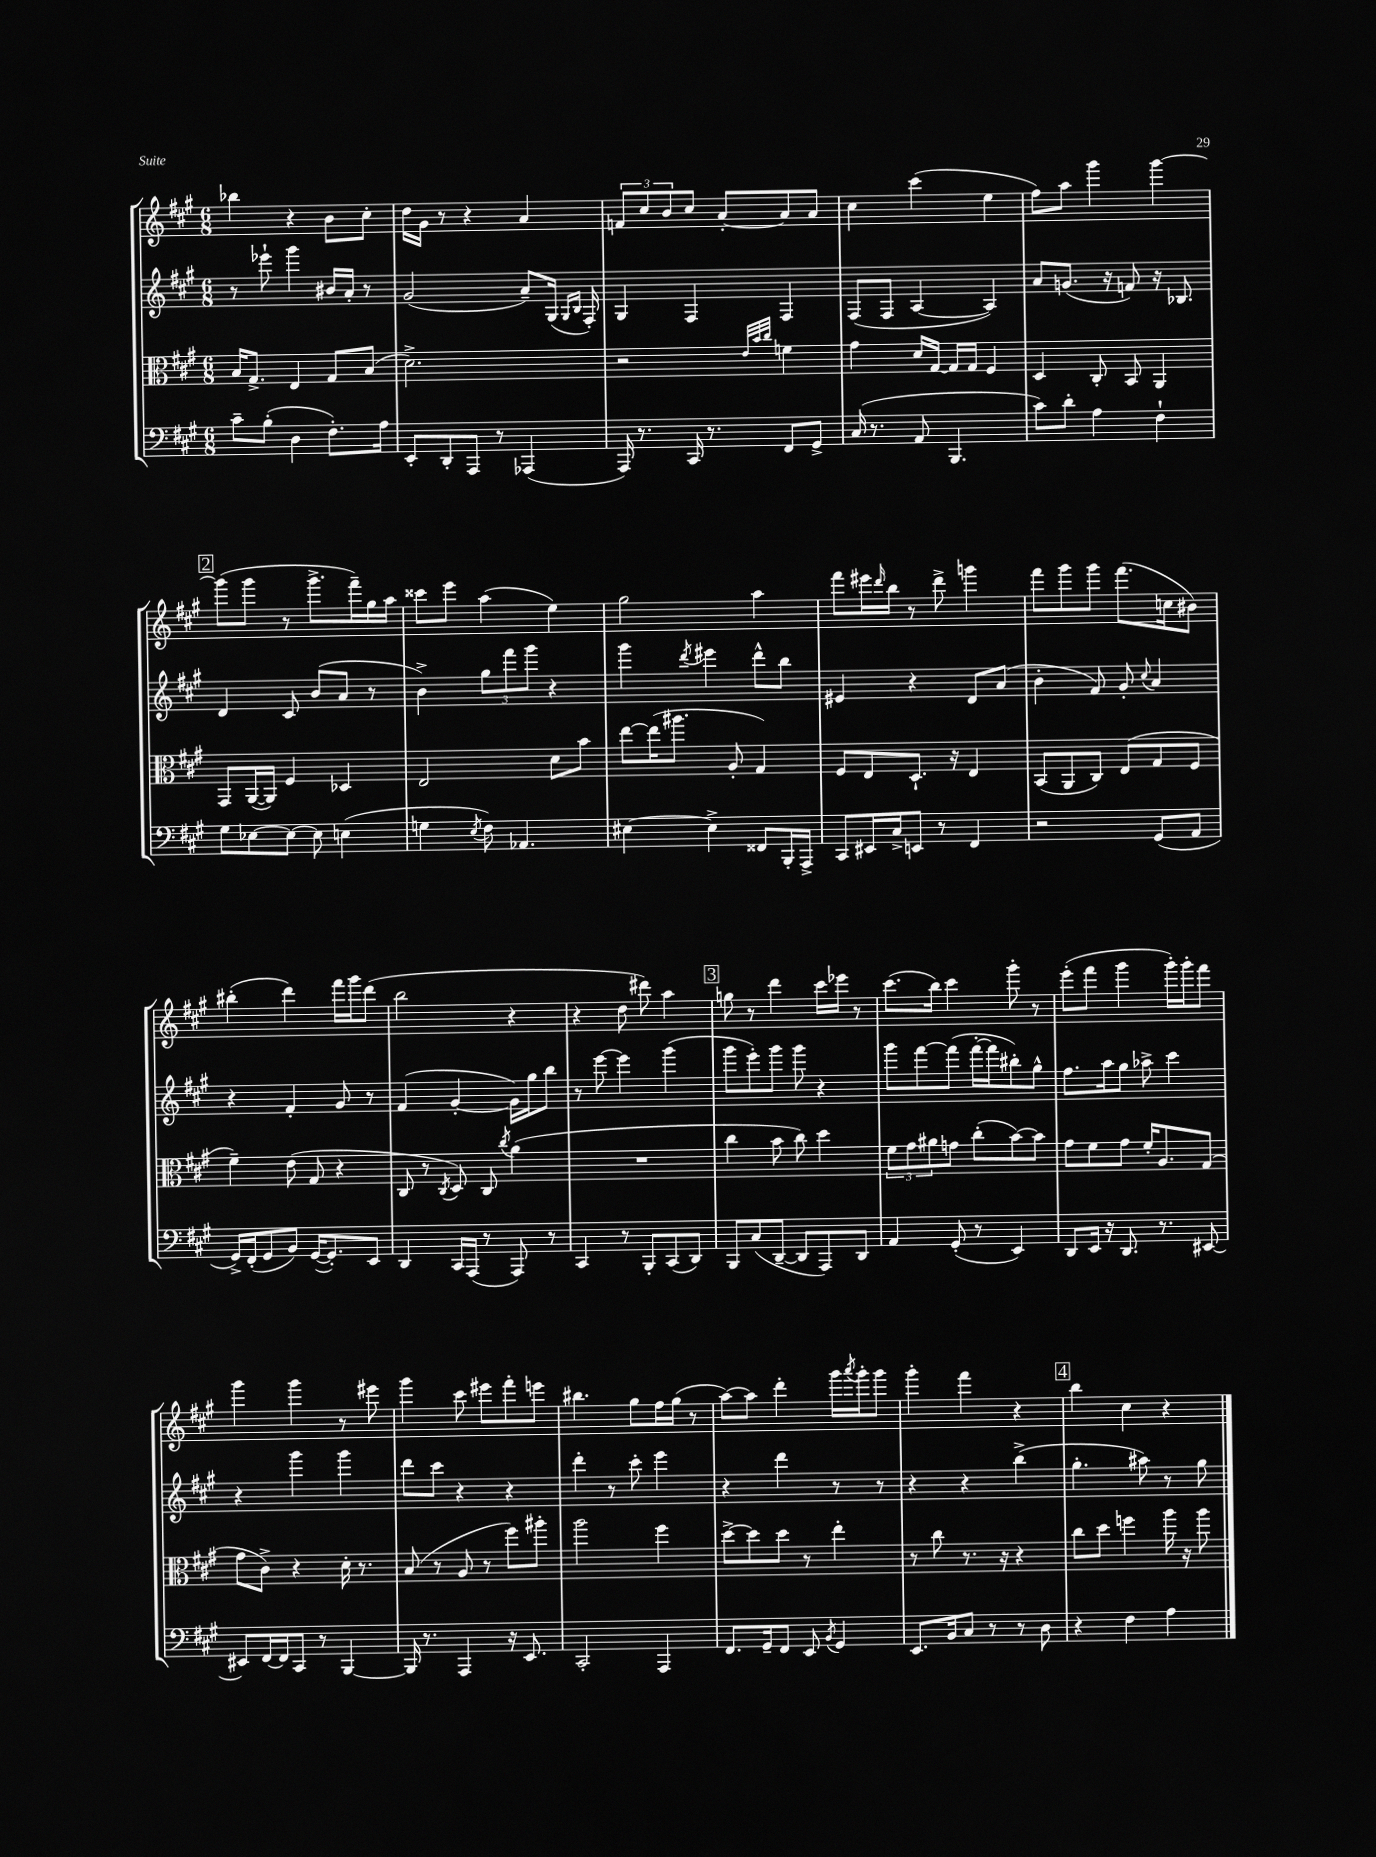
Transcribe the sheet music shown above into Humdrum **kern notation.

**kern	**kern	**kern	**kern
*staff4	*staff3	*staff2	*staff1
*clefF4	*clefC3	*clefG2	*clefG2
*k[f#c#g#]	*k[f#c#g#]	*k[f#c#g#]	*k[f#c#g#]
*M6/8	*M6/8	*M6/8	*M6/8
8c#~\L	16B/LK	8r	4bb-\
.	8.G#^/J	.	.
(8B'\J	.	8eee-`\	.
4D\	4E/	4ggg#\	4r
8.F#'\L)	8G#/L	16b#/LL	8b\L
.	.	16a'/JJ	.
.	(8B/J	8r	8cc#'\J
16A\Jk	.	.	.
=	=	=	=
8EE'/L	2.d^\)	(2g#/	16dd\LL
.	.	.	16g#\JJ
8DD'/	.	.	8r
8AAA/J	.	.	4r
8r	.	.	.
(4AAA-/	.	8a~/L)	4a/
.	.	(16G#/Jk	.
.	.	16qqG#/LL	.
.	.	16qqB/JJ	.
.	.	16F#'/)	.
=	=	=	=
16AAA/)	2r	4G#/	12f/L
8.r	.	.	.
.	.	.	12cc#/
.	.	.	12b/
16CC#/	.	4F#/	8cc#/J
8.r	.	.	.
.	.	.	[8a'/L
.	32qqe/LLL	.	.
.	32qqb/	.	.
.	32qqcc#/JJJ	.	.
8FF#/L	4f\	4F#/	8a/]
8GG#^/J	.	.	8a/J
=	=	=	=
(16C#/	4g#\	(8F#/L	4cc#\
8.r	.	.	.
.	.	8F#/J	.
8AA/	16d/LL	[4A/	(4ccc#\
.	[16G#/JJ	.	.
4.BBB/	16G#/]LL	.	.
.	16G#/JJ	.	.
.	4F#/	4A/])	4ee\
=	=	=	=
8c#\L)	4D/	8a/L	8ff#\L)
8d'\J	.	(8.g/J	8aa\J
4A\	8C#'/	.	4ggg#\
.	.	16r	.
.	8BB/	8f/)	.
4F#`\	4AA/	16r	[4ggg#\
.	.	8.B-/	.
=	=	=	=
8G#\L	8GG#/L	4d/	(8ggg#\]L
[8E-\	([16AA/L	.	8ggg#\J
.	16AA/]JJ)	.	.
8E-\_J	4F#/	8c#/	8r
8E-\]	.	(8b/L	8.ggg#^\L
(4E\	4D-/	8a/J	.
.	.	.	16fff#~\L)
.	.	8r	16gg#\
.	.	.	16aa\JJ
=	=	=	=
4G\	2E/	4b^\)	8ccc##\L
.	.	.	8eee\J
8qE/	.	.	.
8F#\)	.	12gg#\L	(4aa\
.	.	12fff#\	.
4.AA-/	.	.	.
.	.	12ggg#\J	.
.	8d\L	4r	4ee\)
.	8b\J	.	.
=	=	=	=
[4E#\	[8ee\L	4ggg#\	2gg#\
.	(16ee\]K	.	.
.	8.aa#\J	.	.
.	.	8qddd/	.
4E#^\]	.	4eee#\	.
.	8A'/	.	.
8FF##/L	4G#/)	8ddd^^\L	4aa\
16BBB'/L	.	8bb\J	.
16AAA^/JJ	.	.	.
=	=	=	=
8CC#/L	8F#/L	4e#/	8fff#\L
16EE#/L	8E/	.	16eee#\L
.	.	.	16qqddd/
16C#^/J	.	.	16bb\JJ
8EE/J	8.D`/J	4r	8r
8r	.	.	8ddd^\
.	16r	.	.
4FF#/	4E/	8d/L	4ggg\
.	.	(8a/J	.
=	=	=	=
2r	(8BB/L	4b'\	8fff#\L
.	8AA/	.	8ggg#\
.	8C#/J)	8f#/)	8ggg#\J
.	(8E/L	8g#'/	(8.fff#\L
.	.	8qqcc#/	.
(8GG#/L	8G#/	4a/	.
.	.	.	16cc\k
8AA/J	8F#/J	.	8b#\J)
=	=	=	=
16GG#^/LL)	4f#~\)	4r	(4bb#'\
(16FF#'/J	.	.	.
8GG#/	.	.	.
8BB/J)	(8e\	4f#'/	4ddd\)
([16GG#/LK	8G#/	.	.
8.GG#'/])	.	.	.
.	4r	8g#/	16fff#\LL
.	.	.	16ggg#\J
8EE/J	.	8r	(8ddd\J
=	=	=	=
4DD/	8C#/	(4f#/	2bb\
.	8r	.	.
.	8qC#/	.	.
16CC#/LL	8D/)	[4g#'/	.
(16AAA/JJ	.	.	.
8r	8C#/	.	.
.	8qcc#/	.	.
8AAA/)	(4a\	16g#\]LL)	4r
.	.	16gg#\J	.
8r	.	8bb\J	.
=	=	=	=
4CC#/	2.r	8r	4r
.	.	[8eee\	.
8r	.	4eee\]	8dd\
8BBB'/L	.	.	8ddd#\)
(8CC#/	.	(4ggg#\	4aa\
8DD/J)	.	.	.
=	=	=	=
8BBB/L	4cc#\	8ggg#\L	8gg\
(8C#/	.	8eee'\)	8r
[8DD~/J	8b\	8ggg#\J	4ddd\
8DD/]L	8cc#\)	8ggg#\	.
8AAA/)	4dd\	4r	16ccc#\LL
.	.	.	16eee-\JJ
8DD/J	.	.	8r
=	=	=	=
4AA/	12f#\L	8ggg#\L	(8.ccc#\L
.	12g#\	.	.
.	.	[8fff#\	.
.	12a#\	.	.
.	.	.	16bb\Jk)
(8GG#'/	8g\J	(8fff#\]J	4ccc#\
8r	(8cc#'\L	[16fff#'\LL	.
.	.	16fff#\]J	.
4EE/)	[8b\)	8bb#'\)	8ggg#'\
.	8b\]J	8gg#^^\J	8r
=	=	=	=
8DD/L	8g#\L	8.ff#\L	(8eee'\L
16EE/Jk	8f#\	.	8fff#\J
16r	.	16aa\k	.
8.DD/	8g#\J	8gg#\J	4ggg#\
.	16f#'/LK	8aa-^\	.
8.r	8.A/	.	.
.	.	4ccc#\	16ggg#'\LL)
.	.	.	16ggg#'\J
[8EE#/	(8G#/J	.	8fff#\J
=	=	=	=
8EE#/]L	8g#\L	4r	4ggg#\
[16FF#/L	8c#^\J)	.	.
16FF#/]J	.	.	.
8CC#/J	4r	4ggg#\	4ggg#\
8r	.	.	.
[4BBB/	16d'\	4ggg#\	8r
.	8.r	.	.
.	.	.	8eee#\
=	=	=	=
16BBB/]	(8B/	8ddd\L	4ggg#\
8.r	.	.	.
.	8r	8ccc#\J	.
4AAA/	8A/	4r	8ccc#\
.	8r	.	8eee#\L
16r	8ff#\L)	4r	8fff#'\
8.EE/	.	.	.
.	8aa#'\J	.	8eee\J
=	=	=	=
2CC#'/	2aa\	4ddd'\	4.bb#\
.	.	8r	.
.	.	8ccc#'\	8gg#\L
4AAA/	4ff#\	4eee\	16ff#\L
.	.	.	(16gg#\JJ
.	.	.	8r
=	=	=	=
8.FF#/L	[8dd^\L	4r	[8aa\L)
.	8dd\]	.	8aa\]J
16GG#~/k	.	.	.
8FF#/J	8dd\J	4ddd\	4ddd'\
8EE/	8r	.	.
8qBB/	.	.	.
4GG#/	4ee'\	8r	16ggg#\LL
.	.	.	8qaaa/
.	.	.	16ggg#'\J
.	.	8r	8ggg#\J
=	=	=	=
8.EE/L	8r	4r	4ggg#'\
.	8cc#\	.	.
16BB/k	.	.	.
8C#/J	8.r	4r	4fff#\
8r	.	.	.
.	16r	.	.
8r	4r	(4bb^\	4r
8D\	.	.	.
=	=	=	=
4r	8cc#\L	4.gg#'\	4bb\
.	8dd\J	.	.
4F#\	4ff\	.	4cc#\
.	.	8aa#\)	.
4A\	16aa\	8r	4r
.	16r	.	.
.	8aa\	8gg#\	.
==	==	==	==
*-	*-	*-	*-
